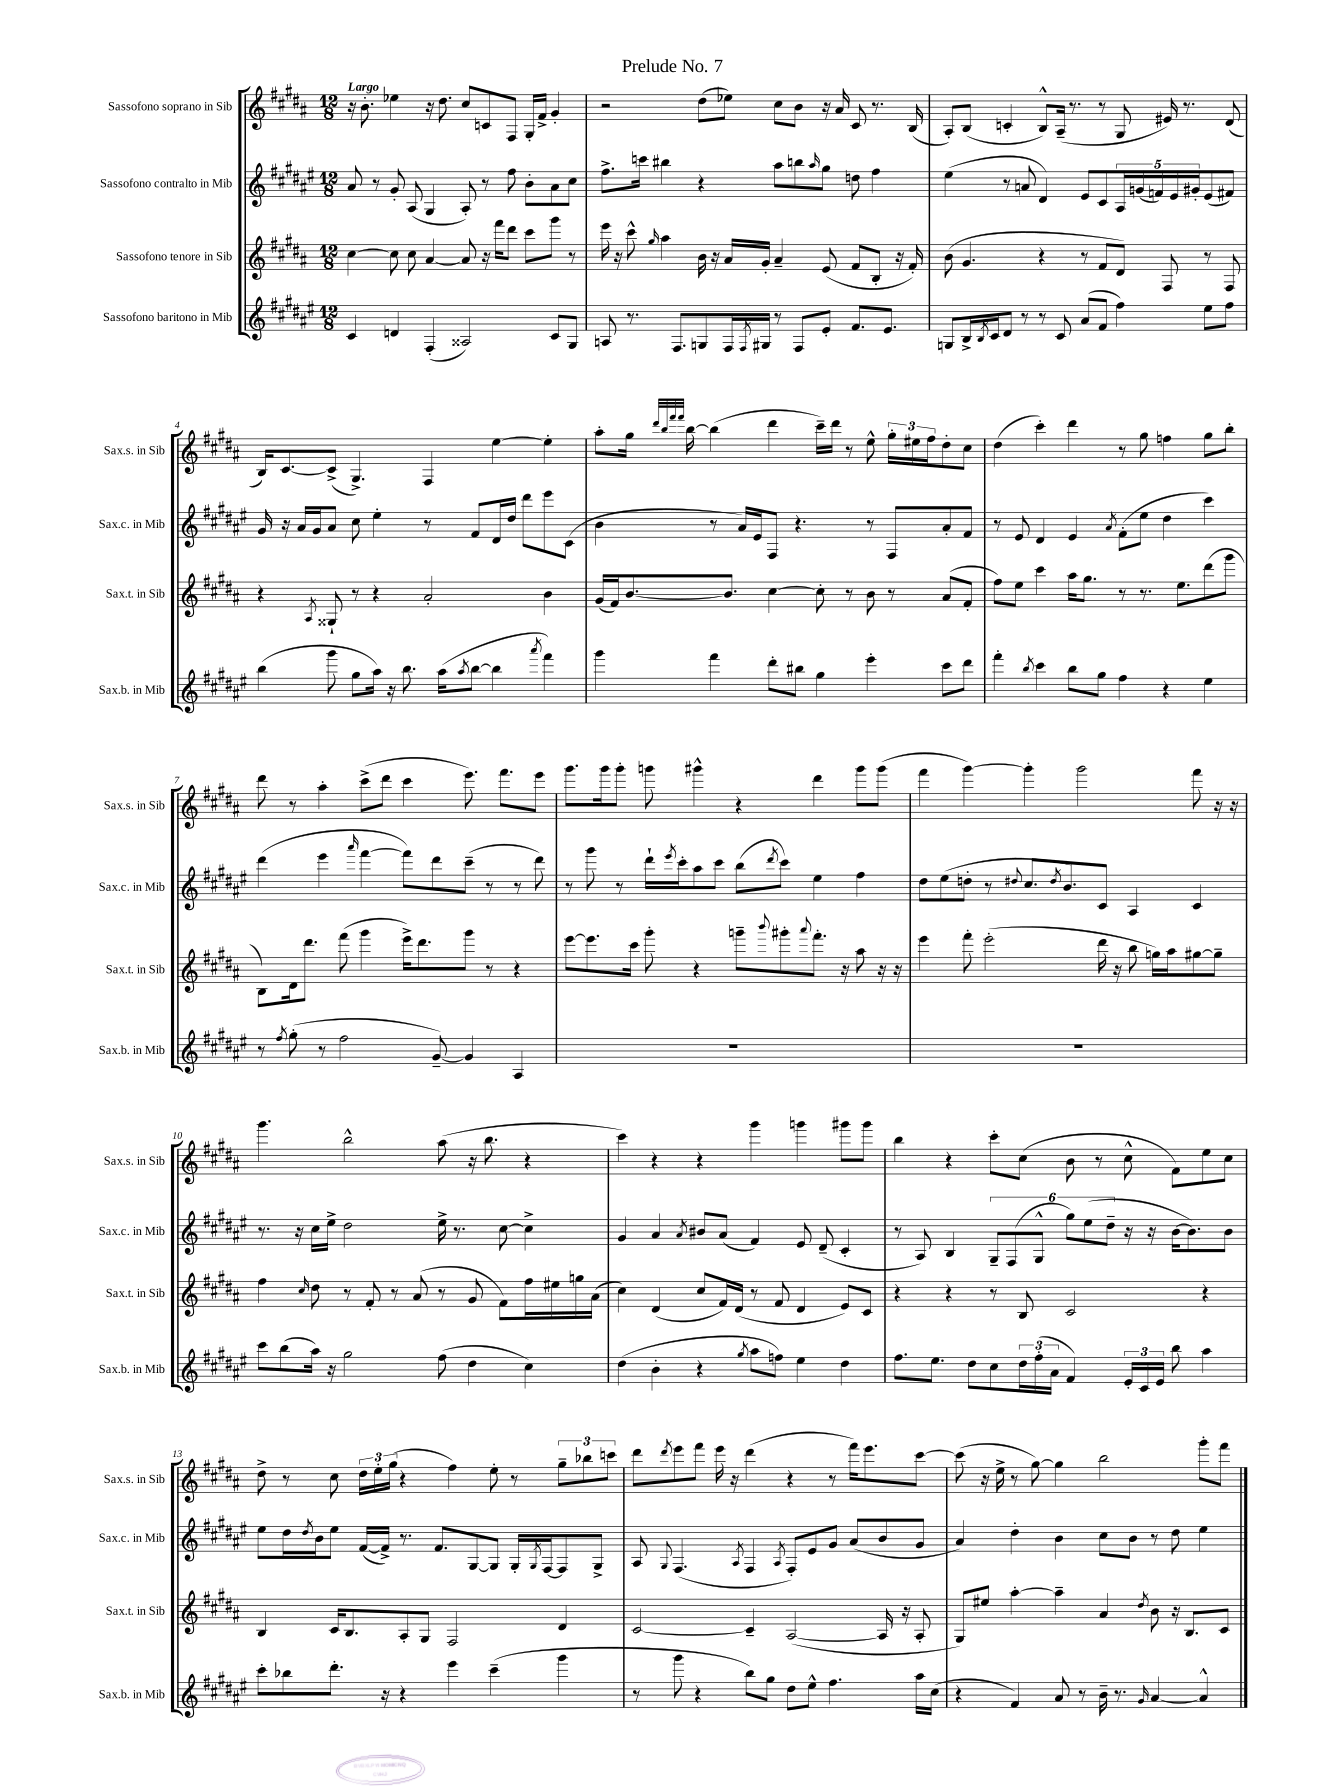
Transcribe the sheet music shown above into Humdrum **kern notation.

**kern	**kern	**kern	**kern
*part4	*part3	*part2	*part1
*staff4	*staff3	*staff2	*staff1
*I"Sassofono baritono in Mib	*I"Sassofono tenore in Sib	*I"Sassofono contralto in Mib	*I"Sassofono soprano in Sib
*I'Sax.b. in Mib	*I'Sax.t. in Sib	*I'Sax.c. in Mib	*I'Sax.s. in Sib
*clefG2	*clefG2	*clefG2	*clefG2
*k[f#c#g#d#a#e#]	*k[f#c#g#d#a#]	*k[f#c#g#d#a#e#]	*k[f#c#g#d#a#]
*M12/8	*M12/8	*M12/8	*M12/8
=1	=1	=1	=1
!	!	!	!LO:TX:a:B:t=Largo
4c#/	[4cc#\	8a#/	16r
.	.	.	8.b'\
.	.	8r	.
4dn/	8cc#\]	8g#'/	4ee-X\
.	8cc#\	(8A#/	.
(4F#'/	[4a#/	4G#/	16r
.	.	.	8.dd#\
2A##X/)	8a#/]	8A#'/)	8cc#/L
.	16r	8r	8cn/
.	16fff#\KL	.	.
.	8ddd#\J	8ff#\	8F#/J
.	8ccc#\L	8b'\L	16G#'/LL
.	.	.	16f#^/JJ
8c#/L	8ggg#\J	8a#\	4g#'/
8G#/J	8r	8cc#\J	.
=2	=2	=2	=2
8An/	16eee\	8.ff#^\L	2r
.	16r	.	.
8.r	8ccc#^^\	.	.
.	.	16cccn\Jk	.
.	16qqgg#/	.	.
.	4aa#\	4bb#X\	.
8.F#/L	.	.	.
8Gn/	16b\	4r	(8dd#\L
.	16r	.	.
16F#/L	16a#/LL	.	8ee-X\J)
8qF#/	.	.	.
16G#X/JJ	16g#'/JJ	.	.
8r	4a#~/	8aa#\L	8cc#\L
8F#/L	.	8bbn\	8b\J
.	.	16qqaa#/	.
8e#'/J	(8e/	8gg#\J	16r
.	.	.	16a#/
8.f#/L	8f#/L	8ddn\	8c#/
.	8B'/J	4ff#\	8.r
8.e#/J	.	.	.
.	16r	.	.
.	16f#'/)	.	(16B/
=3	=3	=3	=3
8Gn/L	(8b\	(4ee#\	8A#'/L)
16B^/L	4.g#/	.	(8B/J
8qB/	.	.	.
16c#/J	.	.	.
8d#/J	.	8r	4cn'/
8r	.	8an/	.
8r	4r	4d#/)	8B^^/L)
8c#/	.	.	(16A#~/Jk
.	.	.	8.r
(8a#/L	8r	8e#/L	.
8f#/J	8f#/L	8c#/	8r
4ff#\)	8d#/J)	20A#/L	8G#/
.	.	(20gn/	.
.	.	20fn/)	.
.	8F#/	.	16e#X/)
.	.	20e#/	.
.	.	.	8.r
.	.	20g#X'/J	.
8ee#\L	8r	(8e#/	.
8ff#\J	8F#/	8f#X/J)	(8d#/
!!LO:LB:g=z
=4	=4	=4	=4
(4bb\	4r	16g#/	16B/KL)
.	.	16r	[8.c#/
.	.	16a#/LL	.
.	.	16g#/J	.
.	8qA#/	.	.
8ggg#\	8G##X`/	8a#/J	(8c#^/J]
8gg#\L	8r	8cc#\	4.G#^/)
16aa#\Jk)	4r	4ee#'\	.
16r	.	.	.
8.bb\	.	.	.
.	2a#'/	8r	4F#/
(16aa#\KL	.	.	.
8qaa#/	.	.	.
[8bb\J	.	8f#/L	.
4bb\]	.	16d#/L	[4ee\
.	.	16dd#/JJ	.
.	.	8ddd#\L	.
8qaaa#/	.	.	.
4fff#\)	4b\	8eee#\	4ee'\]
.	.	(8c#\J	.
=5	=5	=5	=5
4ggg#\	(16g#/LL	4b\	8aa#'\L
.	16f#/J)	.	.
.	[8.b/	.	16gg#\Jk
.	.	.	32qqddd#/LLL
.	.	.	32qqbb/
.	.	.	32qqfff#/
.	.	.	32qqfff#/JJJ
.	.	.	[16bb\
4fff#\	.	8r	(4bb\]
.	8.b/J]	.	.
.	.	16a#/LL)	.
.	.	16e#/J	.
8ddd#'\L	[4cc#\	8F#/J	4ddd#\
8bb#X\J	.	4.r	.
4gg#\	8cc#'\]	.	16ccc#~\LL)
.	.	.	16ddd#\JJ
.	8r	.	8r
4eee#'\	8b\	8r	8ee^^\
.	8r	8F#/L	24gg#'\LL
.	.	.	24ee#X\
.	.	.	24ff#\J
8ccc#\L	(8a#/L	8a#'/	8dd#'\
8ddd#\J	8f#'/J	8f#/J	8cc#\J
=6	=6	=6	=6
4fff#'\	8ff#\L)	8r	(4dd#\
.	8ee\J	8e#/	.
8qbb/	.	.	.
4ccc#\	4ccc#\	4d#/	4ccc#'\)
8bb\L	16aa#\KL	4e#/	4ddd#\
.	8.gg#\J	.	.
8gg#\J	.	.	.
.	.	8qa#/	.
4ff#\	8r	(8f#'\L	8r
.	8.r	8ee#\J	8gg#\
4r	.	4dd#\	4ffn\
.	8.ee\L	.	.
4ee#\	(8ddd#\	4ccc#\)	8gg#\L
.	8ggg#\J	.	8bb'\J
!!LO:LB:g=z
=7	=7	=7	=7
8r	8B\L)	(4ddd#\	8ddd#\
8qff#/	.	.	.
(8gg#'\	16d#\k	.	8r
.	8.ddd#\J	.	.
8r	.	4eee#\	4aa#'\
2ff#\	(8fff#\	.	.
.	.	16qqaaa#/	.
.	4ggg#\	[4fff#\	(8ccc#^\L
.	.	.	8ddd#\J
.	16eee^\KL)	8fff#\L])	4ccc#\
.	8.ddd#\	.	.
[8g#~/)	.	8ddd#\	.
4g#/]	8ggg#\J	(8ccc#~\J	8.eee\)
.	8r	8r	.
.	.	.	8.fff#\L
4A#/	4r	8r	.
.	.	8ddd#\)	8eee\J
=8	=8	=8	=8
1.r	[8eee\L	8r	8.ggg#\L
.	8.eee\]	8ggg#\	.
.	.	.	16ggg#\k
.	.	8r	8ggg#'\J
.	16ccc#\Jk	.	.
.	8ggg#'\	16ddd#`\LL	8gggn\
.	.	8qeee#/	.
.	.	16ccc#'\J	.
.	4r	8aa#\	4ggg#X^^\
.	.	8ccc#\J	.
.	8gggn~\L	(8bb\L	4r
.	8qqbbb/	8qddd#/	.
.	8ggg#X'\	8ccc#\J)	.
.	8qqaaa#/	.	.
.	8.fff#'\J	4ee#\	4ddd#\
.	16r	.	.
.	8aa#\	4ff#\	8ggg#\L
.	16r	.	(8ggg#\J
.	16r	.	.
=9	=9	=9	=9
1.r	4eee\	8dd#\L	4fff#\
.	.	(8ee#\	.
.	8fff#'\	8ddn'\J	[4ggg#\)
.	(2eee'\	8r	.
.	.	8qqdd#X/	.
.	.	8.cc#/L	4ggg#'\]
.	.	8qdd#/	.
.	.	8.b/)	.
.	.	.	2ggg#\
.	16ddd#\	8c#/J	.
.	16r	.	.
.	8bb\	4A#/	.
.	16ggn\LL)	.	.
.	16aa#\J	.	.
.	[8gg#X\	4c#/	8fff#\
.	8gg#~\J]	.	16r
.	.	.	16r
!!LO:LB:g=z
=10	=10	=10	=10
8ccc#\L	4ff#\	8.r	4.ggg#\
(8bb\	.	.	.
.	.	16r	.
.	16qqcc#/	.	.
16aa#\Jk)	8dd#\	16cc#\LL	.
16r	.	16ee#^\JJ	.
2gg#\	8r	2dd#\	2bb^^\
.	8f#'/	.	.
.	8r	.	.
.	(8a#/	.	.
(8ff#\	8r	16ee#^\	(8aa#\
.	.	8.r	.
4dd#\	8g#/	.	16r
.	.	.	8.bb\
.	8f#\L)	[8cc#\	.
4cc#\)	16ff#\L	4cc#^\]	4r
.	16ee#X\	.	.
.	16ggn\	.	.
.	(16a#\JJ	.	.
=11	=11	=11	=11
(4dd#\	4cc#\)	4g#/	4ccc#\)
4b'\	(4d#/	4a#/	4r
.	.	8qa#/	.
4r	8cc#/L	8b#X/L	4r
.	16f#/L)	(8a#/J	.
.	(16d#/JJ	.	.
8qgg#/	.	.	.
8aa#\L	8r	4f#/)	4ggg#\
8ffn\J)	8f#/	.	.
4ee#\	4d#/	8e#/	4gggn\
.	.	(8d#~/	.
4dd#\	8e/L)	4c#'/	8ggg#X\L
.	8c#/J	.	8ggg#\J
=12	=12	=12	=12
8.ff#\L	4r	8r	4bb\
.	.	8A#/)	.
8.ee#\J	.	.	.
.	4r	4B/	4r
8dd#\L	.	.	.
8cc#\	8r	12G#~/L	8ccc#'\L
.	.	(12F#/	.
24dd#\L	8B/	.	(8cc#\J
(24ff#'\	.	12G#^^/J	.
24a#\JJ	.	.	.
4f#/)	2c#/	12gg#\L)	8b\
.	.	(12ee#\	.
.	.	.	8r
.	.	12dd#~\J	.
24e#'/LL	.	16r	8cc#^^\
24c#/	.	.	.
.	.	16r	.
24e#/JJ	.	.	.
8bb\	.	[16b\KL	8f#\L)
.	.	8.b\])	.
4aa#\	4r	.	8ee\
.	.	8b\J	8cc#\J
!!LO:LB:g=z
=13	=13	=13	=13
8ccc#'\L	4B/	8ee#\L	8dd#^\
8bb-X\	.	16dd#\L	8r
.	.	8qdd#/	.
.	.	16b\J	.
8.ddd#'\J	16c#/KL	8ee#\J	8cc#\
.	8.B/	.	.
.	.	([16f#/LL	24dd#\LL
.	.	.	24ee'\
16r	.	16f#^/JJ])	.
.	.	.	(24gg#\JJ
4r	8A#'/	8.r	4r
.	8G#/J	.	.
.	.	8.f#/L	.
4eee#\	2F#/	.	4ff#\)
.	.	[8G#/	.
(4ccc#~\	.	8G#/J]	8ee'\
.	.	16G#'/LL	8r
.	.	8qG#/	.
.	.	[16F#/J	.
4ggg#\	4d#/	8F#/]	12gg#~\L
.	.	.	12bb-X\
.	.	8G#^/J	.
.	.	.	12cccn\J
=14	=14	=14	=14
8r	[2c#/	8A#/	8ddd#\L
.	.	8qqG#/	8qddd#/
8ggg#\	.	(4.F#/	8eee\
4r	.	.	8fff#\J
.	.	.	16eee\
.	.	.	16r
.	.	8qA#/	.
8bb\L)	4c#~/]	4F#/	(4ddd#\
8gg#\J	.	.	.
.	.	8qA#/	.
8dd#\L	([2A#/	8F#'/L)	4r
8ee#^^\J	.	8e#/	.
4.ff#\	.	8g#/J	8r
.	.	(8a#/L	16fff#\KL)
.	.	.	8.eee\
.	16A#/]	8b/	.
.	16r	.	.
16aa#\LL	8A#'/	8g#/J	[8ccc#\J
(16cc#\JJ	.	.	.
=15	=15	=15	=15
4r	8G#/L)	4a#/)	(8ccc#\]
.	8ee#X/J	.	16r
.	.	.	16ee^\
4f#/)	[4aa#'\	4dd#'\	8r
.	.	.	[8gg#\)
8a#/	4aa#~\]	4b\	4gg#\]
8r	.	.	.
16b~\	4a#/	8cc#\L	2bb\
8.r	.	.	.
.	.	8b\J	.
16qqg#/	8qdd#/	.	.
[4a#/	8b\	8r	.
.	16r	8dd#\	.
.	8.B/L	.	.
4a#^^/]	.	4ee#\	8ggg#'\L
.	8c#/J	.	8fff#\J
==	==	==	==
*-	*-	*-	*-
